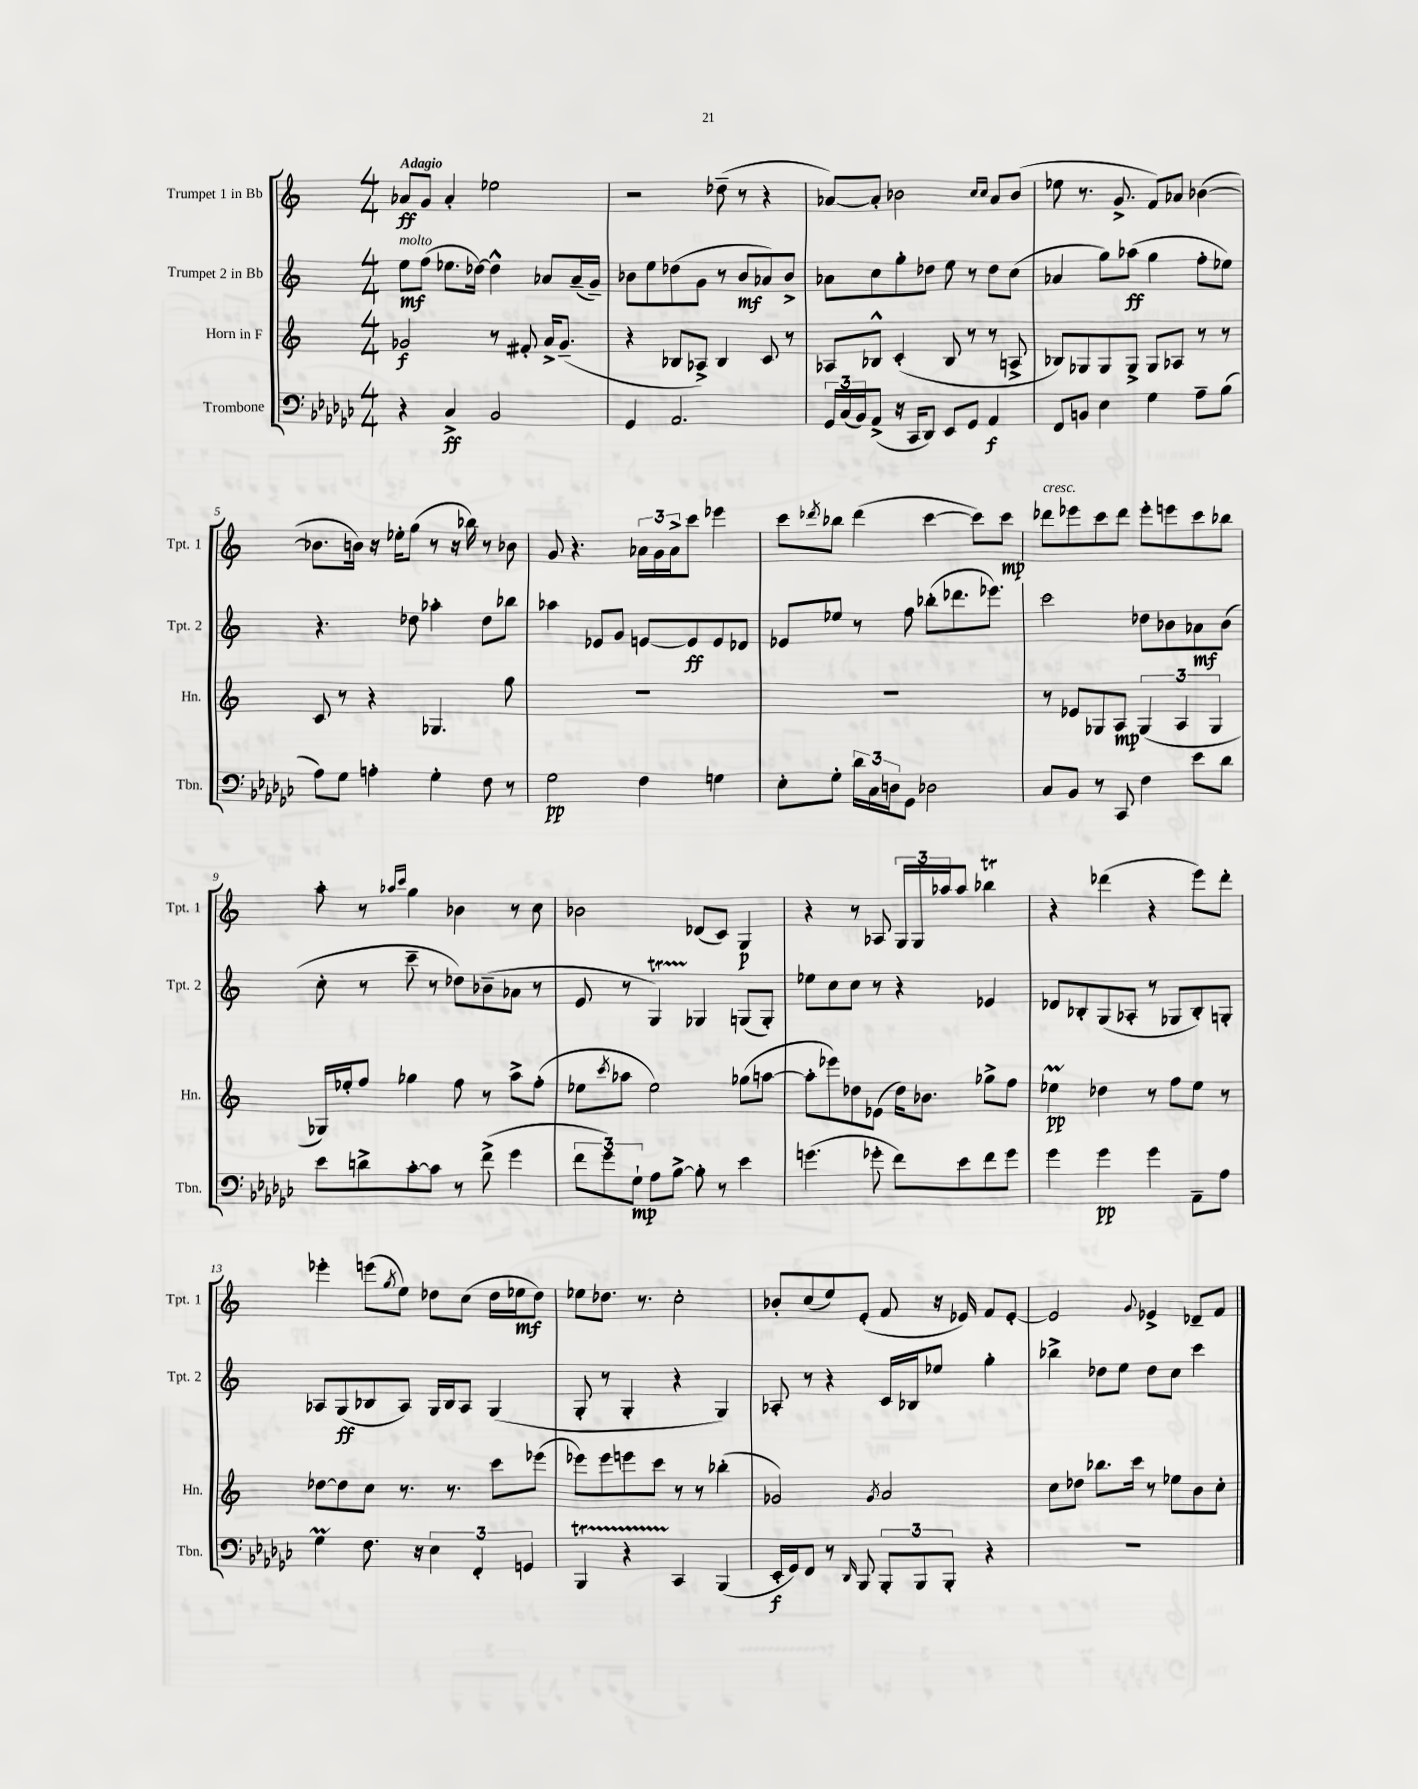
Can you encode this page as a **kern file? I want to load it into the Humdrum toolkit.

**kern	**kern	**kern	**kern
*staff4	*staff3	*staff2	*staff1
*clefF4	*clefG2	*clefG2	*clefG2
*k[b-e-a-d-g-c-]	*k[]	*k[]	*k[]
*M4/4	*M4/4	*M4/4	*M4/4
4r	2g-	8ee	8a-
.	.	(8ff	8g
4C-^	.	8.ee-	4a-'
.	.	[16dd-)	.
2BB-	8r	4dd-^^]	2ee-
.	8f#'	.	.
.	16a^	8a-	.
.	(8.g-~	.	.
.	.	(16a-~	.
.	.	16g~)	.
=	=	=	=
4GG-	4r	8b-	2r
.	.	8ee	.
2.AA-	8B-	(8dd-	.
.	8A-^)	8g	.
.	4B-	8r	(8dd-~
.	.	8b-	8r
.	8c	8a-)	4r
.	8r	8b-^	.
=	=	=	=
24GG-	8A-	8a-	[8a-)
(24C-	.	.	.
24BB-)	.	.	.
(8AA-^	8B-^^	8cc	8a-']
16r	(4c'	8gg'	2b-
16CC-	.	.	.
8DD-)	.	8dd-	.
8EE-	8B-	8ee	.
8GG-	8r	8r	.
.	.	.	16qqcc
.	.	.	16qqcc
4AA-	8r	8dd-	8a-
.	8A^	(8cc	(8b-
=	=	=	=
8FF	8B-)	4a-	8ee-
8BB	8G-	.	8.r
4E-	8G-	8gg)	.
.	.	.	8.g^
.	8G-^	(8aa-	.
4G-	8G-	4gg	8f)
.	8A-	.	8a-
8A-~	8r	8ff'	([4b-
(8B-	8r	8ee-)	.
=	=	=	=
8A-)	8c	4.r	8.b-]
8G-	8r	.	.
.	.	.	16b)
4A'	4r	.	16r
.	.	.	16ee-'
.	.	8dd-	(8gg
4G-'	4.G-	4aa-'	8r
.	.	.	16r
.	.	.	16bb-)
8F	.	8dd-	8r
8r	8gg	8bb-	8b-
=	=	=	=
2G-	1r	4aa-	8g
.	.	.	4.r
.	.	8e-	.
.	.	8g	.
4F	.	[8e	24a-
.	.	.	24g
.	.	.	24a-^
.	.	8e]	8ccc
4G	.	8e	4eee-
.	.	8d-	.
=	=	=	=
8E-'	1r	8e-	8ccc
.	.	.	8qddd-
8G-'	.	8ee-	8bb-
24d-	.	8r	(4ddd-
24C-	.	.	.
24D	.	.	.
8GG-	.	8ff	.
2D-	.	(8bb-'	[4ccc
.	.	8.ddd-	.
.	.	.	8ccc])
.	.	8.eee-)	.
.	.	.	8ccc
=	=	=	=
8C-	8r	2ccc	8ddd-
8BB-	8e-	.	8eee-
8r	8G-	.	8ccc
8CC-	8A	.	8ddd-
4F	(6G-	8dd-	8eee-'
.	.	8b-	8eee
.	6A	.	.
8e-	.	8a-	8ccc
.	6G-	.	.
8d-	.	(8b-	8bb-
=	=	=	=
8e-	16G-)	8cc'	8aa'
.	16ee-'	.	.
8d^	8ff	8r	8r
.	.	.	16qqaa-
.	.	.	16qqccc
[8c-'	4gg-	8ccc~	4gg
8c-]	.	8r	.
8r	8ff	8dd-)	4b-
(8f^	8r	(8b-~	.
4g-	8aa^	8a-	8r
.	(8ff'	8r	8cc
=	=	=	=
12f	8ee-	8e	2b-
12g-)	.	.	.
.	8qccc	.	.
.	8aa-	8r	.
12G-`	.	.	.
8A-	2ee-)	4G)	.
[8B-^	.	.	.
8B-']	.	4G-	(8d-
8r	.	.	8c)
4e-	(8gg-	(8G	4G
.	[8aa	8G')	.
=	=	=	=
(4.g	8aa']	8ee-	4r
.	8eee-)	8cc	.
.	8dd-	8cc	8r
8g-'	(8e-	8r	8A-
8f)	16dd-)	4r	24G
.	.	.	24G
.	8.b-	.	.
.	.	.	24aa-
8e-	.	.	8aa-
8f	8gg-^	4e-	4bb-
8g-	8ff	.	.
=	=	=	=
4g-	4ee-	8d-	4r
.	.	8B-'	.
4g-	4dd-	(8G	(4ddd-
.	.	8A-'	.
4g-	8r	8r	4r
.	8ff	8G-	.
8AA-~	8ee-	8B-')	8eee)
8A-	8r	8G'	8ddd-'
=	=	=	=
4G-	[8dd-	8A-	4eee-'
.	8dd-]	(8G	.
8.F	8cc	8B-	(8eee
.	.	.	8qgg
.	8.r	8A-)	8ee)
16r	.	.	.
6E-	.	16G	8dd-
.	8.r	16B-	.
.	.	8A-	(8cc
6FF'	.	.	.
.	8ccc	(4G	16dd-
.	.	.	16ee-
6GG	.	.	.
.	(8eee-	.	8dd-)
=	=	=	=
4BBB-	8eee-)	8G'	8ee-
.	8eee-	8r	8.dd-
4r	8eee	4G'	.
.	.	.	8.r
.	8ccc	.	.
4CC-	8r	4r	2cc'
.	8r	.	.
(4BBB-	(4bb-'	4G)	.
=	=	=	=
16EE-'	2g-)	8A-'	8b-'
16GG-)	.	.	.
8FF	.	8r	(8cc
8r	.	4r	8ee)
16qqDD-	.	.	.
8BBB-	.	.	(8e'
.	8qg-	.	.
12BBB-'	2a	16c	8f
.	.	16B-	.
12BBB-	.	.	.
.	.	8ee-	16r
12BBB-'	.	.	.
.	.	.	16e-)
4r	.	4gg'	8f
.	.	.	[8e-'
=	=	=	=
1r	8cc	4bb-^	2e-]
.	8dd-	.	.
.	8.bb-	8dd-	.
.	.	8ee	.
.	16ccc	.	.
.	.	.	8qqg
.	8r	8dd-	4e-^
.	8ee-	8cc	.
.	8b	4ccc	8d-~
.	8cc'	.	8f
==	==	==	==
*-	*-	*-	*-
